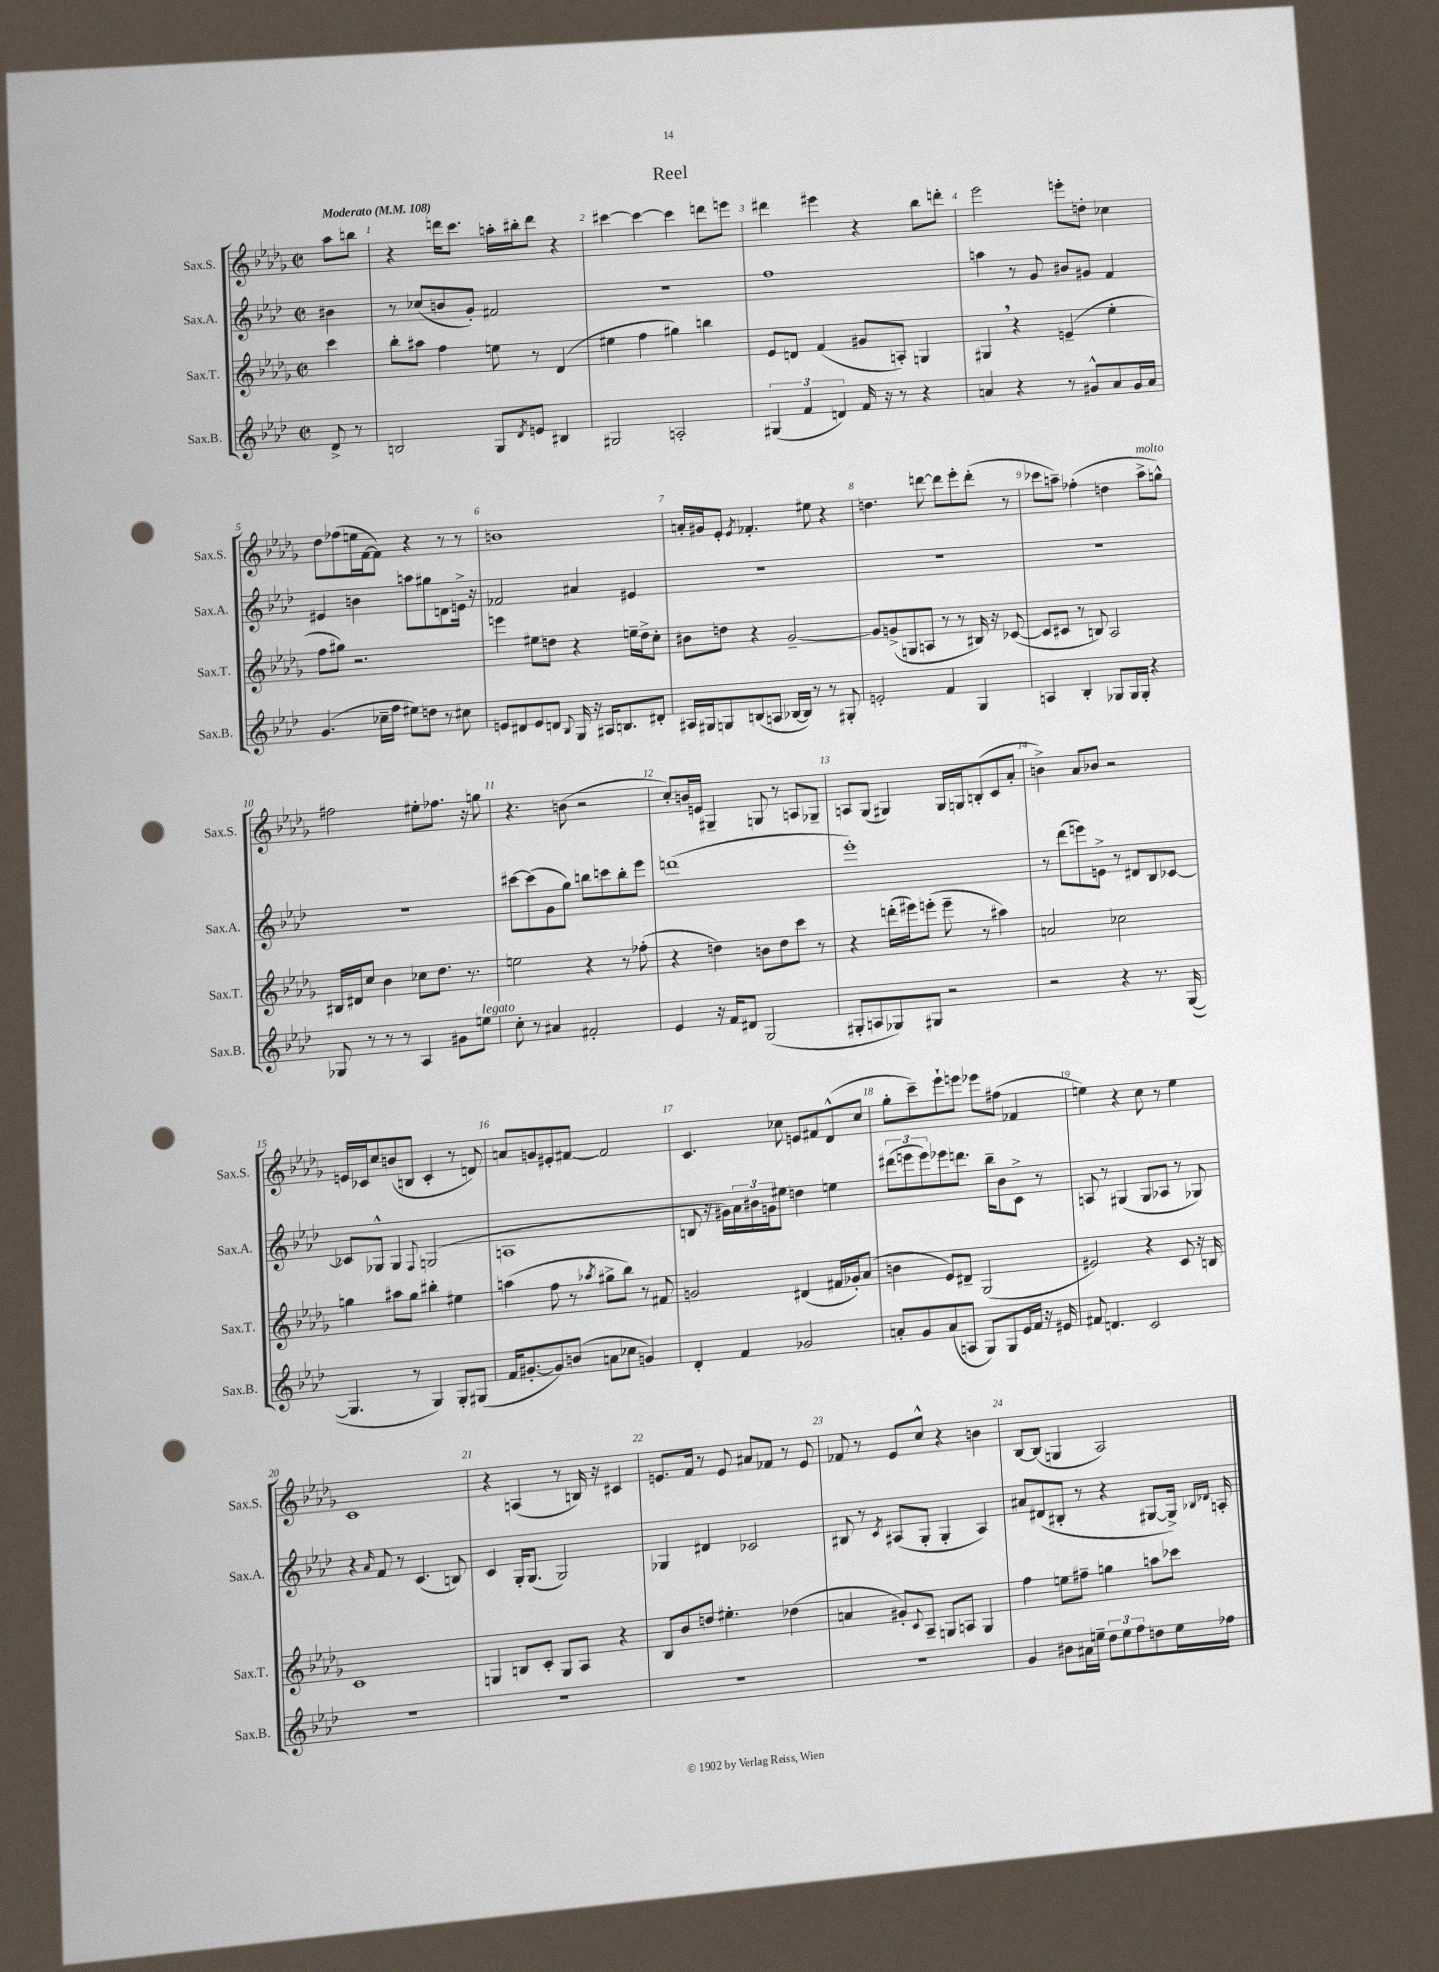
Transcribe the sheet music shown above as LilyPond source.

\header { title = "Reel" }
<<
\new StaffGroup <<
\new Staff = "s0" \with { instrumentName = "Sax.S." shortInstrumentName = "Sax.S." } {
    \clef treble \key des \major \defaultTimeSignature \time 2/2 \partial 4 \tempo "Moderato" 4 = 108
    aes''8 b''8 |
    r4 d'''16 c'''8. a''16-. bis''16-. d'''8 r4 |
    cis'''4~ cis'''4~ cis'''4 d'''8 e'''8 |
    dis'''4 eis'''4 r4 bes''8 d'''8-. |
    ees'''2 e'''8-. d''8-. ces''4 |
    des''8 fes''8( e''16 f'16~ f'8) r4 r8 r8 |
    b'1 |
    a'16-. gis'16 ees'8-. \acciaccatura { ees'8 } fes'4.-. eis''8 r4 |
    d''4. d'''8~ d'''8 ees'''8-. d'''8-.( r8 |
    ces'''8 a''8--) fes''4-.( d''4 a''8->^\markup { \italic "molto" } g''8-^) |
    fis''2 eis''8-. fes''8. r16 g''8 |
    r4. b'8( r2 |
    c''8-.) b'16 e'16 gis4-- g8 r8 a8 ges8-- |
    a8 ges8( gis4) gis16 g16 b8-.( c'8 aes'8-. |
    b'4->) aes'8 bes'8 r2 |
    e'16 ces'16 c''8 b'8( b8 ces'4-. r8 d'8) |
    a'8 g'8 eis'8-. fis'8~ fis'2 |
    c'4. ces''8 e'8 fis'8 des'8-^( ces''8 |
    ges''8-. c'''8--) ees'''8-! e'''8 ees'''8 fis''8( fes'4 |
    e''4) r4 c''8 r8 e''4 |
    c'1 |
    r4 a4( r8 b16) r16 cis'4 |
    e'8. f'16 r8 e'8 ais'8 fes'8 r8 e'8 |
    fes'8 r8 ees'8 c''8-^ r4 b'4 |
    bes8~ bes8( g4 aes2) \bar "|." |
}
\new Staff = "s1" \with { instrumentName = "Sax.A." shortInstrumentName = "Sax.A." } {
    \clef treble \key aes \major \defaultTimeSignature \time 2/2 \partial 4
    bis'4 |
    r8 ces''8( b'8 g'8-.) fis'2 |
    r1 |
    f''1 |
    a''4 r8 g'8 bis'8 gis'8 f'4 |
    eis'4 b'4 a''8 gis''8 d'8 e'16-> r16 |
    fes'2 ais'4 eis'4 |
    R1 |
    R1 |
    R1 |
    R1 |
    cis'''8~ cis'''8( g'8 g''8) b''8 c'''8 b''8-. ees'''8 |
    d'''1( |
    ees'''1-.) |
    r8 des'''8( e'''8) e'8-> r8 dis'8 bes8 ces'8~ |
    ces'8 ges8-^ ges4 \appoggiatura { f8 } g2( |
    a1 |
    b8 r16 gis'16) \tuplet 3/2 { aes'16 bis'16 g'16 } eis''8 d''4 e''4 |
    \tuplet 3/2 { dis'''8( e'''8 e'''8) } ees'''8 d'''8. bes''16-- bes'8 c'8-> r8 |
    a8 r8 gis4( gis8 aes8 r8 ges8) |
    r4 \grace { aes'16 } f'8 r8 c'4.( b8) |
    c'4 g16-. g8.( g2) |
    ges4 dis'4 ces'2 |
    bis8 r8 \acciaccatura { c'8 } ais8( g8-. g4-. ais4) |
    ais'8 dis'8( bis8-. r8 r4 gis8~ gis16->) \grace { bes16 des'16 } a16-. \bar "|." |
}
\new Staff = "s2" \with { instrumentName = "Sax.T." shortInstrumentName = "Sax.T." } {
    \clef treble \key des \major \defaultTimeSignature \time 2/2 \partial 4
    c'''4 |
    bes''8-. ais''8 f''4 e''8 r8 des'4( |
    eis''4 f''4 gis''4) b''4 |
    ees'8 d'8 f'4( gis'8 a8-.) g4 |
    gis4 \breathe r4 e'4--( ees''4-. |
    f''8 gis''8) r2. |
    e'''4 eis''8 d''8 r4 e''16-- d''16-> c''8-. |
    bis'8 d''8 r4 ges'2~-- |
    ges'8 g'8->( g8 a8 r8 r8 bis16) r16 ces'8~( |
    ces'8 cis'8 r8 b8) aes2 |
    bis16 dis'16 c''8 bes'4 ces''8 des''8. r8. |
    e''2 r4 r8 fes''8-.( |
    r4 d''4) b'8 d''8 c'''8 r8 |
    r4 d'''16-.( eis'''16) e'''8-.( e'''8-- r8 ais''4) |
    a'2 ces''2 |
    g''4 ais''8 g''8 bis''4-. eis''4 |
    a''4( f''8 r8 \acciaccatura { aes''8 } gis''8-> bes''8) r8 fis'8 |
    g'2 dis'4( fis'16 ges'16-.) aes'8( |
    b'4 ees'8) dis'8-- ges2( |
    eis'2) r4 c'8 r16 b16 |
    c'1 |
    g4 b8 c'8-. g8 aes8 r4 |
    bes8 bes'8 d''8 eis''4.-. des''4( |
    a'4 gis'8-.) \appoggiatura { c'8 } aes8-- g8 a8 g4 |
    f''4 e''8 fis''8-- g''4 a''8 ces'''8 \bar "|." |
}
\new Staff = "s3" \with { instrumentName = "Sax.B." shortInstrumentName = "Sax.B." } {
    \clef treble \key aes \major \defaultTimeSignature \time 2/2 \partial 4
    des'8-> r8 |
    b2 g8 \acciaccatura { des'8 } e'8 bis4 |
    gis2 a2-. |
    \tuplet 3/2 { gis4( f'4 d'4) } f'16 r16 r8 r4 |
    a'4 r4 r8 gis'8-^ a'8 gis'16 a'16 |
    g'4.( ces''16-- f''16 eis''8) d''8 r8 cis''8 |
    e'8 dis'8 e'8 d'8 \appoggiatura { bes8 } g16 r16 ais16 b8. dis'8-. |
    ais16 gis16 g8 b8( a8 bes16~ bes16) r8 r8 gis8-. |
    e'2-. f'4 g4 |
    a4 bes4-. ges8 ges16 ges16-. r4 |
    ges8 r8 r8 r8 aes4 gis'8 e''8^\markup { \italic "legato" } |
    c''8-. r8 ais'4 fis'2-. |
    ees'4 r16 f'16 dis'8 g2( |
    gis8-. a8 ges8) gis8 r2 |
    r2 r4 r8. g16~( |
    g4. r8 g4) g8-. gis8( |
    f'16 gis'8.~-. gis'8) b'8( a'8 ces''8 g'4) |
    des'4-. f'4 ges'2 |
    a'8-. g'8 a'8( a8 g8) g8 ees'16 f'16 r16 eis'16 |
    fis'8 d'4. c'2 |
    R1 |
    R1 |
    R1 |
    R1 |
    g'4 bis'8 ais'16 e''16-- \tuplet 3/2 { des''8 e''8 f''8 } d''8 e''16 fes''16 \bar "|." |
}
>>
>>
\layout { \context { \Score \override BarNumber.break-visibility = ##(#f #t #t) barNumberVisibility = #all-bar-numbers-visible } }
